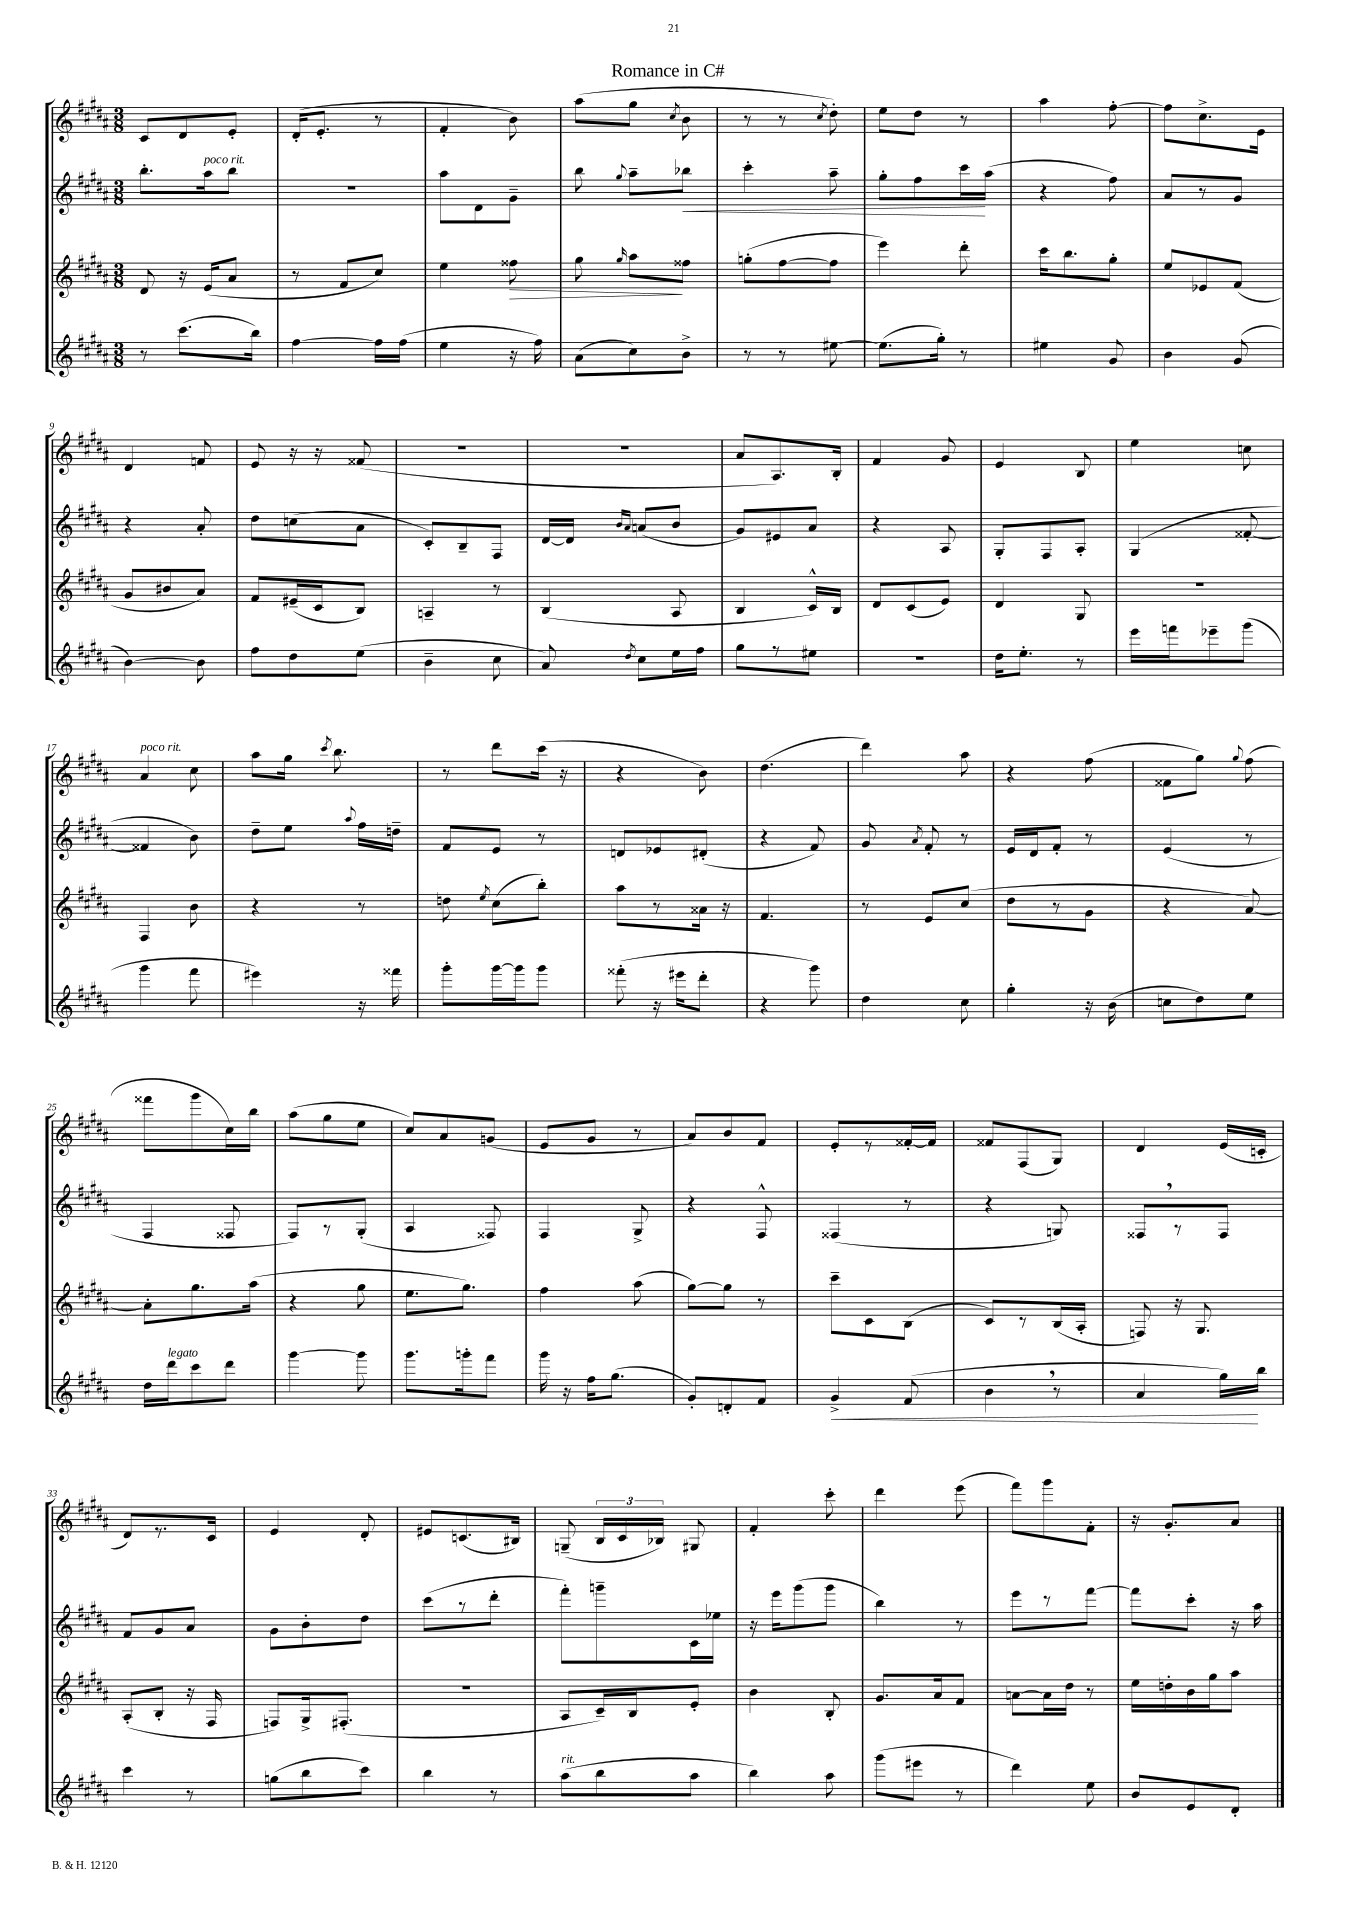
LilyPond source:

\header { title = "Romance in C#" }
<<
\new StaffGroup <<
\new Staff = "s0" {
    \clef treble \key b \major \numericTimeSignature \time 3/8
    \autoBeamOff cis'8[ dis'8 e'8]-. |
    dis'16[-.( e'8.]-. r8 |
    fis'4-. b'8) |
    ais''8[( gis''8] \acciaccatura { cis''8 } b'8 |
    r8 r8 \acciaccatura { cis''8 } dis''8-.) |
    e''8[ dis''8] r8 |
    ais''4 fis''8~-. |
    fis''8[ cis''8.-> e'16] |
    dis'4 f'8 |
    e'8 r16 r16 fisis'8( |
    R4. |
    R4. |
    ais'8[ ais8.) b16]-. |
    fis'4 gis'8 |
    e'4 b8 |
    e''4 c''8 |
    ais'4^\markup { \italic "poco rit." } cis''8 |
    ais''8[ gis''16] \acciaccatura { cis'''8 } b''8. |
    r8 dis'''8[ cis'''16]( r16 |
    r4 b'8) |
    dis''4.( |
    dis'''4) ais''8 |
    r4 fis''8( |
    fisis'8[ gis''8]) \appoggiatura { gis''8 } fis''8( |
    fisis'''8[ gis'''8 cis''16) b''16] |
    ais''8[( gis''8 e''8] |
    cis''8[) ais'8 g'8]( |
    e'8[ gis'8] r8 |
    ais'8[) b'8 fis'8] |
    e'8[-. r8 fisis'16~-. fisis'16] |
    fisis'8[ fis8( gis8]) |
    dis'4 e'16[( c'16]-. |
    dis'8[) r8. cis'16] |
    e'4 dis'8-. |
    eis'8[ c'8.( bis16]) |
    g8--( \tuplet 3/2 { b16[ cis'16 bes16]) } gis8 |
    fis'4-. cis'''8-. |
    dis'''4 e'''8( |
    fis'''8[) gis'''8 fis'8]-. |
    r16 gis'8.[-. ais'8] \bar "|." |
}
\new Staff = "s1" {
    \clef treble \key b \major \numericTimeSignature \time 3/8
    \autoBeamOff b''8.[-. ais''16^\markup { \italic "poco rit." } b''8] |
    R4. |
    ais''8[ dis'8 gis'8]-- |
    b''8 \appoggiatura { gis''8 } ais''8[-- bes''8]\< |
    cis'''4-. ais''8-- |
    gis''8[-. fis''8 cis'''16\! ais''16]( |
    r4 fis''8) |
    ais'8[ r8 gis'8] |
    r4 ais'8-. |
    dis''8[ c''8( ais'8] |
    cis'8[-.) b8-- fis8] |
    dis'16[~ dis'16] \grace { b'16[ ais'16] } a'8[( b'8] |
    gis'8[) eis'8 ais'8] |
    r4 ais8 |
    gis8[-. fis8 ais8]-. |
    gis4( fisis'8~-. |
    fisis'4 b'8) |
    dis''8[-- e''8] \appoggiatura { ais''8 } fis''16[ d''16]-- |
    fis'8[ e'8] r8 |
    d'8[ ees'8 dis'8]-.( |
    r4 fis'8) |
    gis'8 \acciaccatura { ais'8 } fis'8-. r8 |
    e'16[ dis'16 fis'8]-. r8 |
    e'4( r8 |
    fis4 fisis8 |
    fis8[) r8 gis8]-.( |
    ais4 fisis8) |
    fis4 gis8-> |
    r4 fis8-^ |
    fisis4( r8 |
    r4 g8) |
    fisis8[ \breathe r8 fisis8] |
    fis'8[ gis'8 ais'8] |
    gis'8[ b'8-. dis''8] |
    cis'''8[( r8 dis'''8]-. |
    fis'''8[-.) g'''8-- cis'16 ees''16] |
    r16 e'''16[ gis'''8( gis'''8] |
    b''4) r8 |
    e'''8[ r8 fis'''8]~ |
    fis'''8[ cis'''8]-. r16 ais''16 \bar "|." |
}
\new Staff = "s2" {
    \clef treble \key b \major \numericTimeSignature \time 3/8
    \autoBeamOff dis'8 r16 e'16[( ais'8] |
    r8 fis'8[ cis''8]) |
    e''4 fisis''8\> |
    gis''8 \grace { gis''16 } ais''8[\! fisis''8] |
    g''8[-.( fis''8~ fis''8] |
    e'''4) dis'''8-. |
    cis'''16[ b''8. gis''8]-. |
    e''8[ ees'8 fis'8]( |
    gis'8[ bis'8 ais'8]) |
    fis'8[ eis'16--( cis'16 b8]) |
    a4-- r8 |
    b4( ais8 |
    b4 cis'16[-^) b16] |
    dis'8[ cis'8( e'8]) |
    dis'4 gis8 |
    R4. |
    fis4 b'8 |
    r4 r8 |
    d''8 \acciaccatura { e''8 } cis''8[( b''8]-.) |
    ais''8[ r8 aisis'16] r16 |
    fis'4. |
    r8 e'8[ cis''8]( |
    dis''8[ r8 gis'8] |
    r4 ais'8~) |
    ais'8[-. gis''8. ais''16]( |
    r4 gis''8 |
    e''8.[ gis''8.]) |
    fis''4 ais''8( |
    gis''8[~) gis''8] r8 |
    cis'''8[-- cis'8 b8]( |
    cis'8[) r8 b16( ais16]-. |
    f8) r16 gis8. |
    ais8[-.( b8]-. r16 fis16 |
    f8[) gis16-> fis8.]-.( |
    R4. |
    ais8[ cis'16--) b16 e'8]-. |
    b'4 b8-. |
    gis'8.[ ais'16 fis'8] |
    a'8[~ a'16 dis''16] r8 |
    e''16[ d''16-. b'16 gis''16 ais''8] \bar "|." |
}
\new Staff = "s3" {
    \clef treble \key b \major \numericTimeSignature \time 3/8
    \autoBeamOff r8 cis'''8.[( b''16]) |
    fis''4~ fis''16[ fis''16]( |
    e''4 r16 fis''16) |
    ais'8[( cis''8) b'8]-> |
    r8 r8 eis''8~ |
    eis''8.[( gis''16]-.) r8 |
    eis''4 gis'8 |
    b'4 gis'8( |
    b'4~) b'8 |
    fis''8[ dis''8 e''8]( |
    b'4-- cis''8 |
    ais'8) \acciaccatura { dis''8 } cis''8[ e''16 fis''16] |
    gis''8[ r8 eis''8] |
    R4. |
    dis''16[ e''8.]-. r8 |
    e'''16[ f'''16 ees'''8-- gis'''8]( |
    gis'''4 fis'''8 |
    eis'''4) r16 fisis'''16 |
    gis'''8[-. gis'''16~ gis'''16 gis'''8] |
    fisis'''8-.( r16 eis'''16[ dis'''8]-. |
    r4 gis'''8) |
    dis''4 cis''8 |
    gis''4-. r16 b'16( |
    c''8[ dis''8) e''8] |
    dis''16[ dis'''16^\markup { \italic "legato" } cis'''8 dis'''8] |
    gis'''4~ gis'''8 |
    gis'''8.[ g'''16-. fis'''8] |
    gis'''16 r16 fis''16[ gis''8.]( |
    gis'8[-.) d'8-. fis'8] |
    gis'4->\< fis'8( |
    b'4 \breathe r8 |
    ais'4 gis''16[\!) b''16] |
    cis'''4 r8 |
    g''8[( b''8 cis'''8]) |
    b''4 r8 |
    ais''8[^\markup { \italic "rit." }( b''8 ais''8] |
    b''4) ais''8 |
    gis'''8[( eis'''8] r8 |
    dis'''4) e''8 |
    b'8[ e'8 dis'8]-. \bar "|." |
}
>>
>>
